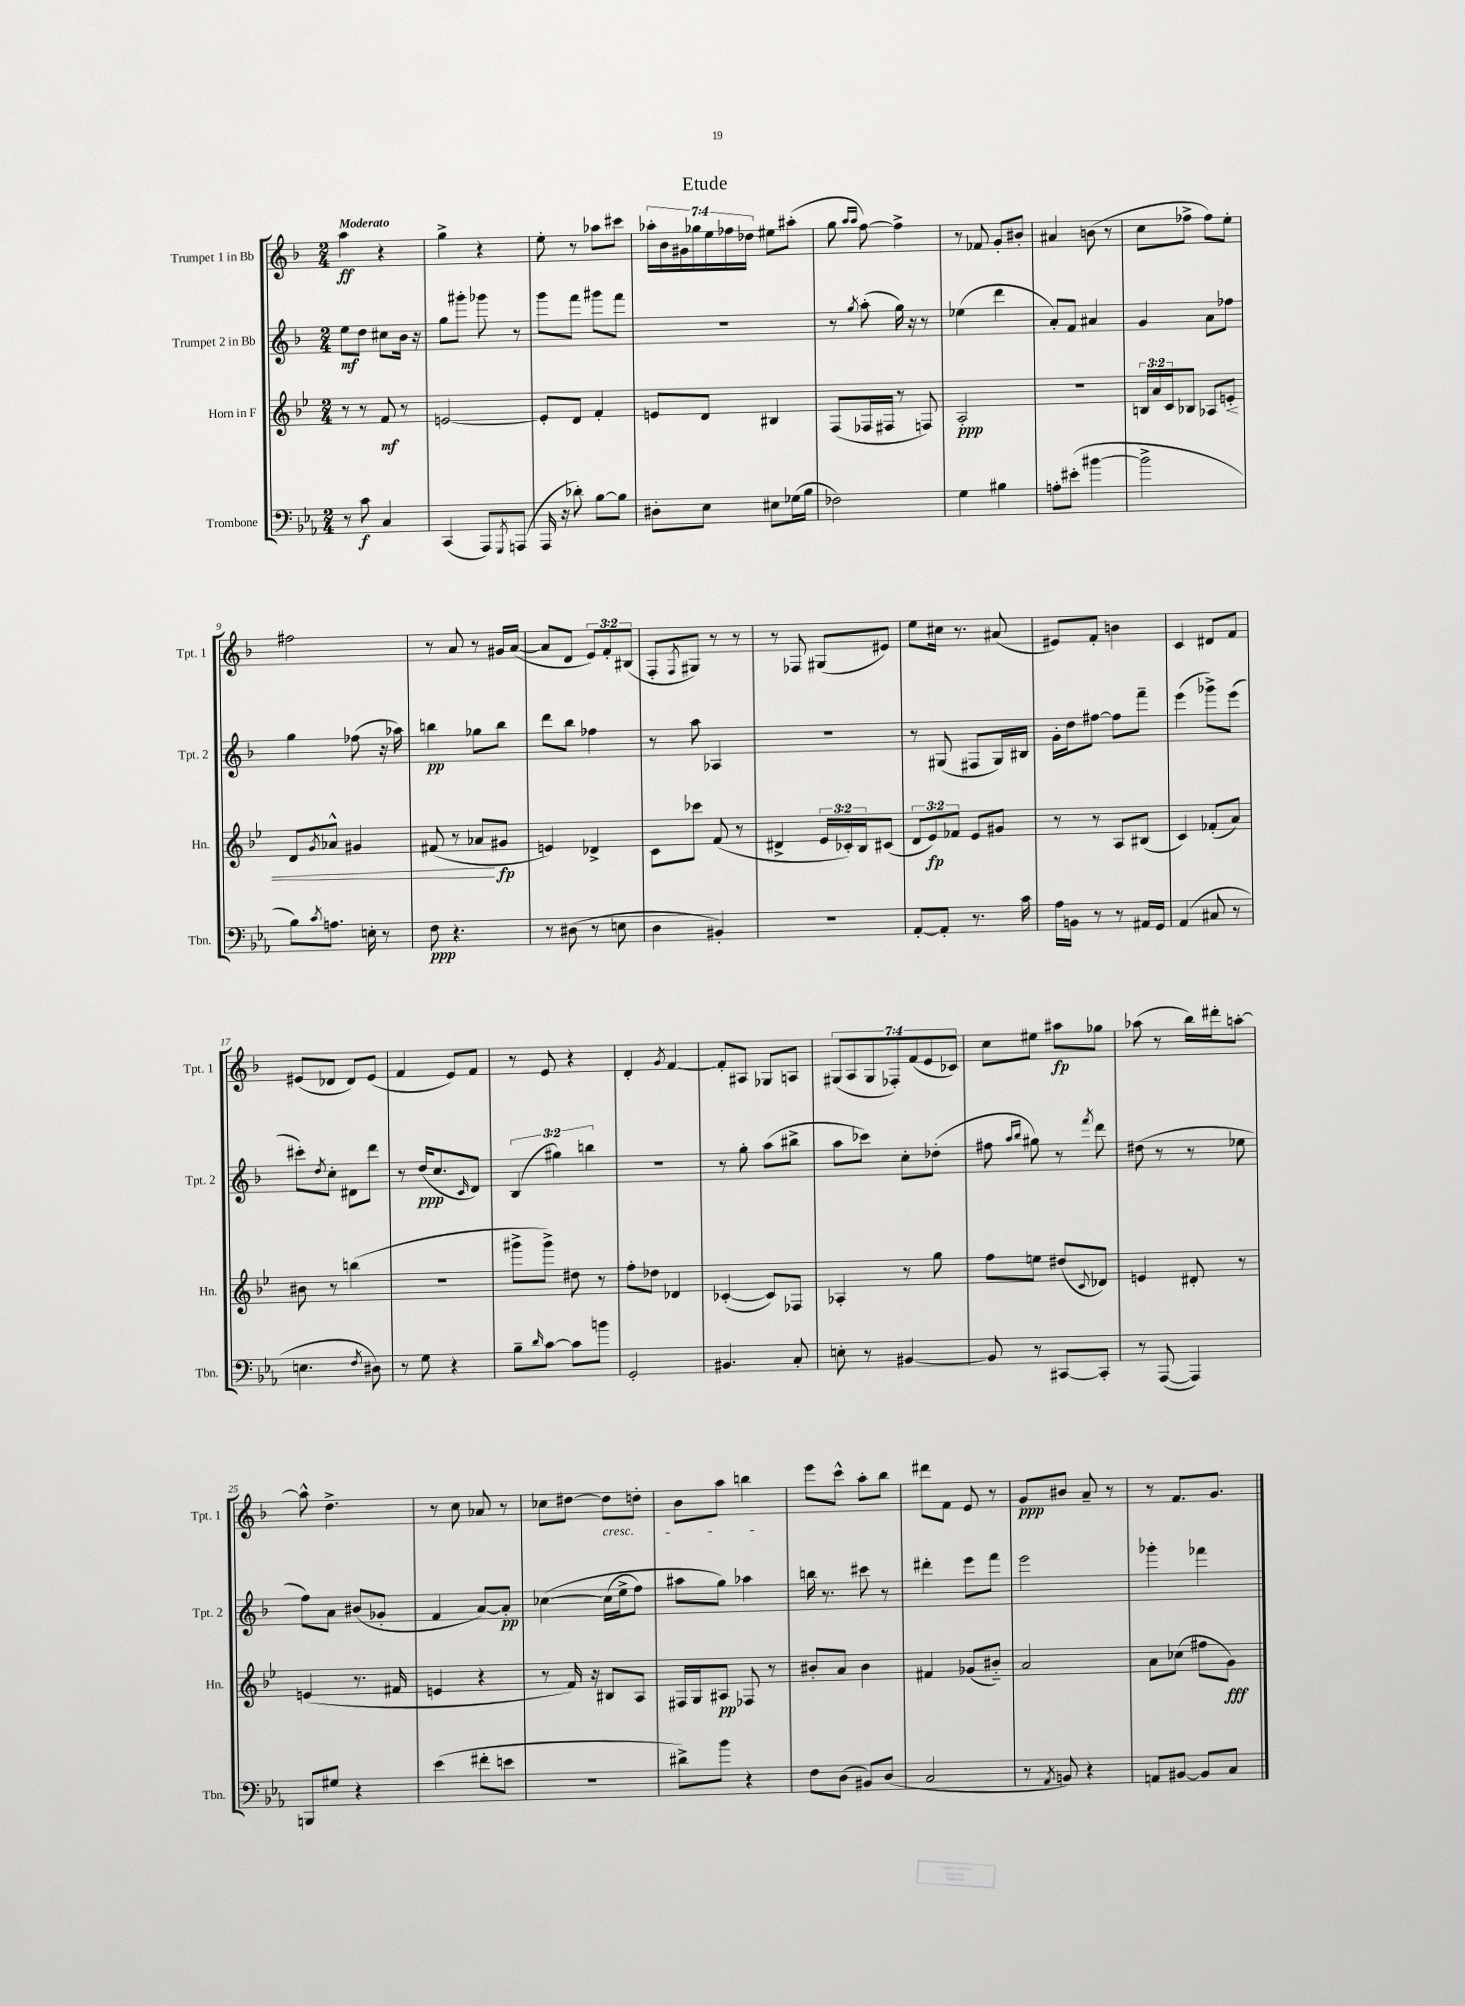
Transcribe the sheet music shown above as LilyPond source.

\header { title = "Etude" }
<<
\new StaffGroup <<
\new Staff = "s0" \with { instrumentName = "Trumpet 1 in Bb" shortInstrumentName = "Tpt. 1" } {
    \clef treble \key f \major \numericTimeSignature \time 2/4 \override Staff.TupletNumber.text = #tuplet-number::calc-fraction-text \tempo "Moderato"
    a''4\ff r4 |
    g''4-> r4 |
    e''8-. r8 aes''8 cis'''8 |
    \tuplet 7/4 { aes''16-. bes'16 gis'16 ges''16 e''16 fes''16 des''16 } eis''8 ais''8-.( |
    g''8 \grace { a''16 a''16 } f''8~) f''4-> |
    r8 fes'8 g'8-. bis'8-. |
    ais'4 b'8( r8 |
    c''8 fes''8-> fes''8) e''8-. |
    fis''2 |
    r8 a'8 r8 gis'16 a'16~( |
    a'8 d'8 \tuplet 3/2 { e'8) f'8-. bis8( } |
    f8-. \acciaccatura { f8 } gis8) r8 r8 |
    r8 fes8 gis8( eis'8) |
    e''8 cis''16 r8. ais'8( |
    eis'8) f'8-. b'4 |
    c'4 dis'8 f'8 |
    eis'8( des'8 des'8) eis'8( |
    f'4 e'8) f'8 |
    r8 e'8 r4 |
    d'4-. \acciaccatura { g'8 } f'4~ |
    f'8-. ais8 ges8 a8 |
    \tuplet 7/4 { gis8( a8 gis8 fes8-.) f'8( e'8 ces'8) } |
    c''8 eis''8 ais''8\fp ges''8 |
    aes''8( r8 bes''16) dis'''16-. a''8~-. |
    a''8-^ d''4.-> |
    r8 c''8 aes'8 r8 |
    ces''8 dis''8~ dis''8\cresc d''8-. |
    bes'8 a''8 b''4\! |
    e'''8 c'''8-^ a''8-. bes''8 |
    dis'''8 f'8 e'8 r8 |
    g'8\ppp bis'8 a'8-- r8 |
    r8 f'8. g'8. \bar "|." |
}
\new Staff = "s1" \with { instrumentName = "Trumpet 2 in Bb" shortInstrumentName = "Tpt. 2" } {
    \clef treble \key f \major \numericTimeSignature \time 2/4 \override Staff.TupletNumber.text = #tuplet-number::calc-fraction-text
    e''8\mf d''8 cis''8 bes'16 r16 |
    g''8 gis'''8-. ges'''8 r8 |
    g'''8 f'''8 gis'''8 f'''8 |
    R2 |
    r8 \acciaccatura { g''8 } a''8-.( g''16) r16 r8 |
    ees''4( d'''4 |
    a'8-.) f'8 ais'4 |
    g'4 a'8 fes''8 |
    g''4 fes''8( r16 aes''16) |
    b''4\pp ges''8 b''8 |
    d'''8 bes''8 fes''4 |
    r8 a''8 aes4 |
    R2 |
    r8 gis8( fis8 gis16) bis16 |
    g'16-. d''16 fis''8~ fis''8 f'''8-- |
    e'''4( ges'''8->) e'''8( |
    cis'''8-.) \acciaccatura { d''8 } c''8-. dis'8 d'''8 |
    r8 d''16\ppp( c''8. \grace { c'16 } d'8) |
    \tuplet 3/2 { bes4( gis''4) b''4 } |
    R2 |
    r8 g''8-. a''8( bis''8-> |
    a''8 ces'''8) c''8-. des''8-.( |
    fis''8 \grace { a''16 bes''16 } gis''8) r8 \acciaccatura { f'''8 } d'''8 |
    dis''8( r8 r8 ees''8 |
    f''8) a'8 bis'8( ges'8-. |
    f'4 a'8~) a'8-.\pp |
    ces''4~\( ces''16( e''16-> f''8) |
    ais''8 g''8\) aes''4 |
    b''16 r8. cis'''8 r8 |
    dis'''4-. e'''8 f'''8 |
    e'''2 |
    ges'''4-. fes'''4 \bar "|." |
}
\new Staff = "s2" \with { instrumentName = "Horn in F" shortInstrumentName = "Hn." } {
    \clef treble \key bes \major \numericTimeSignature \time 2/4 \override Staff.TupletNumber.text = #tuplet-number::calc-fraction-text
    r8 r8 f'8\mf r8 |
    e'2~ |
    e'8-. d'8 f'4-. |
    e'8 d'8 bis4 |
    f8( fes16 fis16 r8 f8) |
    a2-.\ppp |
    r2 |
    \tuplet 3/2 { b16 a'16 c'16 } bes8 aes8 e'8-.\< |
    d'8 \acciaccatura { g'8 } aes'8-^ gis'4 |
    fis'8( r8 aes'8\! gis'8\fp |
    e'4) des'4-> |
    c'8 ces'''8 f'8( r8 |
    dis'4-> \tuplet 3/2 { ees'16 ces'16-.) bes16 } cis'8( |
    \tuplet 3/2 { d'8 ees'8\fp) fes'8 } ees'8 gis'8 |
    r8 r8 a8 bis8( |
    c'4) fes'8-.( a'8) |
    bis'8 r8 b''4( |
    r2 |
    gis'''8-> gis'''8->) dis''8 r8 |
    f''8-. des''8 des'4 |
    ces'4~-.( ces'8) fes8 |
    aes4-. r8 g''8 |
    f''8 e''8 dis''8( \appoggiatura { c'8 } des'8) |
    e'4 dis'8-. r8 |
    e'4( r8. fis'16 |
    e'4 r4 |
    r8 f'16) r16 bis8 a8 |
    fis16 g16 ais8\pp fes8 r8 |
    bis'8-. a'8 bis'4 |
    fis'4 ges'8( bis'8-_) |
    a'2 |
    a'8 ces''8( fis''8 g'8\fff) \bar "|." |
}
\new Staff = "s3" \with { instrumentName = "Trombone" shortInstrumentName = "Tbn." } {
    \clef bass \key ees \major \numericTimeSignature \time 2/4
    r8 c'8\f c4 |
    c,4( aes,,8) \acciaccatura { g,,8 } a,,8( |
    aes,,16 r16 des'8-.) bes8~ bes8 |
    dis8-. ees8 eis8 ges16( bes16 |
    fes2) |
    g4 bis4 |
    a8-. eis'8-.( bis'4~ |
    bis'2-> |
    bes8) \acciaccatura { c'8 } a8. e16-. r8 |
    f8\ppp r4. |
    r8 dis8( r8 e8 |
    d4 bis,4-.) |
    R2 |
    aes,8~-. aes,8-. r8. c'16 |
    aes16 b,16 r8 r8 ais,16 g,16 |
    aes,4( cis8 r8 |
    e4. \acciaccatura { f8 } dis8) |
    r8 g8 r4 |
    bes8-- \grace { d'16 } c'8~ c'8 b'8 |
    g,2-. |
    bis,4. c8-. |
    e8-. r8 bis,4~ |
    bis,8 r8 cis,8~ cis,8-. |
    r8 aes,,8~( aes,,4) |
    b,,8 gis8 r4 |
    ees'4( fis'8-. e'8 |
    R2 |
    dis'8->) bes'8 r4 |
    f8 d8( bis,8) d8( |
    c2 |
    r8 \acciaccatura { aes,8 } b,8) r4 |
    a,8 bis,8~ bis,8 c8 \bar "|." |
}
>>
>>
